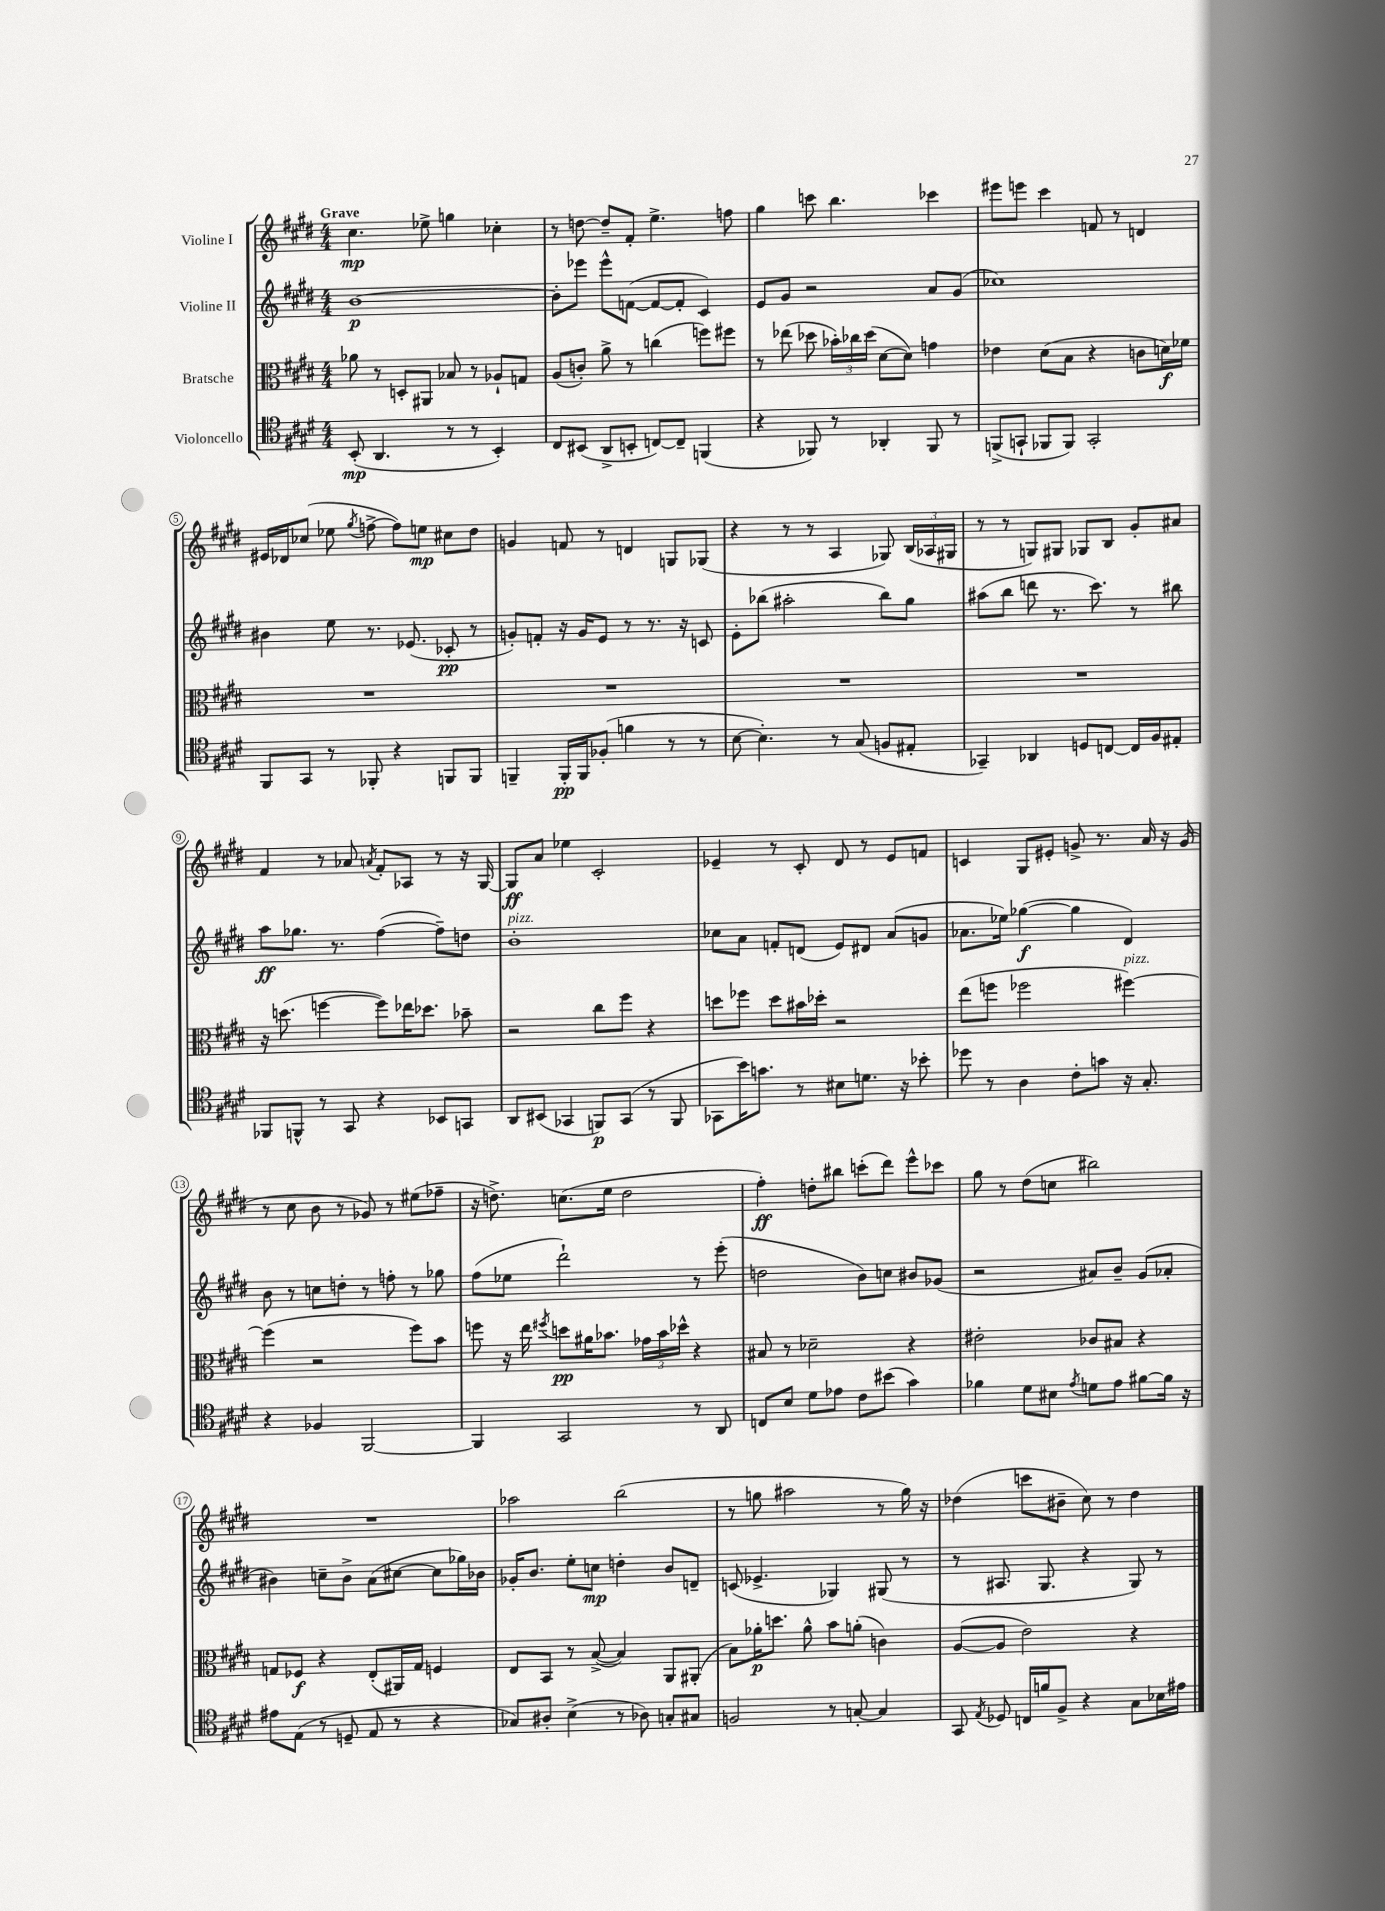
<<
\new StaffGroup <<
\new Staff = "s0" \with { instrumentName = "Violine I" } {
    \clef treble \key e \major \numericTimeSignature \time 4/4 \tempo "Grave"
    \autoBeamOff cis''4.\mp ees''8-> g''4 ces''4-. |
    r8 d''8~ d''8[-- fis'8]-. e''4.-> f''8 |
    gis''4 c'''8 b''4. ces'''4 |
    eis'''8[ e'''8] cis'''4 f'8 r8 d'4 |
    eis'16[ des'16 ces''8]( ees''8 \acciaccatura { gis''8 } f''8~-> f''8[) e''8]\mp cis''8[ dis''8] |
    g'4 f'8 r8 d'4 g8[ ges8]( |
    r4 r8 r8 a4 ges8) \tuplet 3/2 { b16[( aes16 gis16] } |
    r8 r8 g8[) gis8] ges8[ b8] gis'8[-. ais'8] |
    fis'4 r8 aes'8 \acciaccatura { a'8 } fis'8[-. aes8] r8 r16 gis16~ |
    gis8[\ff a'8] ees''4 cis'2-. |
    ees'4-- r8 cis'8-. dis'8 r8 ees'8[ f'8] |
    c'4 gis8[ eis'8]-. g'8-> r8. a'16 r16 g'16( |
    r8 cis''8 b'8 r8 ges'8) r8 eis''8[( fes''8]-- |
    r16 d''8.->) c''8.[( e''16] d''2 |
    fis''4-.\ff) d''8[-. bis''8] c'''8[-.( dis'''8]) e'''8[-^ ces'''8] |
    gis''8 r8 dis''8[( c''8] bis''2) |
    R1 |
    aes''2 b''2( |
    r8 g''8 ais''2 r8 g''16) r16 |
    des''4( c'''8[ bis'8]-- cis''8) r8 des''4 \bar "|." |
}
\new Staff = "s1" \with { instrumentName = "Violine II" } {
    \clef treble \key e \major \numericTimeSignature \time 4/4
    \autoBeamOff b'1~\p |
    b'8[-. ees'''8] ees'''8[-^ f'8]~( f'8[~ f'8]-. cis'4) |
    e'8[ gis'8] r2 a'8[ gis'8]( |
    ces''1) |
    bis'4 e''8 r8. ees'8.( ces'8-.\pp r8 |
    g'8[-.) f'8]-. r16 g'16[ e'8] r8 r8. r16 c'8 |
    e'8[-. bes''8]( ais''2-. bes''8[) gis''8] |
    ais''8[( b''8] d'''8 r8. cis'''8.) r8 bis''8 |
    a''8[\ff ges''8.] r8. fis''4~( fis''8[--) d''8] |
    b'1-.^\markup { \italic "pizz." } |
    ces''8[ a'8] f'8[-. d'8]( e'8[) dis'8] a'8[( g'8] |
    aes'8.[ ees''16]) ges''4~\f( ges''4 dis'4) |
    b'8 r8 c''8[ d''8]-. r8 f''8-. r8 ges''8 |
    fis''8[( ees''8] dis'''2-!) r8 e'''8-.( |
    d''2 b'8[) c''8] bis'8[ ges'8]( |
    r2 ais'8[) b'8]-- gis'8[( aes'8]-. |
    bis'4) c''8[-- bis'8]-> a'8[( cis''8]~ cis''8[ ges''16) bes'16] |
    ges'16[-. b'8.] e''8[-. c''8]\mp d''4-. b'8[ d'8]-- |
    c'8( ees'4.-> ges4) gis8( r8 |
    r8 ais8. gis8. r4 gis8) r8 \bar "|." |
}
\new Staff = "s2" \with { instrumentName = "Bratsche" } {
    \clef alto \key e \major \numericTimeSignature \time 4/4
    \autoBeamOff aes'8 r8 d8[-. ais,8] bes8 r8 aes8[-! g8] |
    a8[( c'8]-.) a'8-> r8 c''4( f''8[) fis''8] |
    r8 ees''8( des''8 \tuplet 3/2 { bes'16[-.) ces''16 des''16]( } dis'8[~ dis'8]) g'4 |
    ees'4 dis'8[( b8] r4 c'8[ d'16\f) fes'16] |
    R1 |
    R1 |
    R1 |
    R1 |
    r16 d''8.( f''4~ f''8[) ees''16 des''8.] bes'8-- |
    r2 cis''8[ fis''8] r4 |
    d''8[ fes''8] d''8[ bis'16 des''16]-. r2 |
    e''8[( f''8] fes''2 fis''4~^\markup { \italic "pizz." }) |
    fis''4( r2 fis''8[) b'8] |
    f''8 r16 e''16 \acciaccatura { fis''8 } d''8[\pp ais'16 bes'8.] \tuplet 3/2 { ges'16[ bes'16 des''16]-^ } r4 |
    bis8 r8 des'2-- r4 |
    eis'2-. ces'8[ bis8] r4 |
    g8[ fes8]\f r4 e8[-.( ais,16) g16] f4 |
    e8[ b,8] r8 b8~->( b4) a,8[ ais,8]-.( |
    b8[) aes'16-.\p d''8.] aes'8-^ b'8[ a'8]-.( c'4) |
    a8[~( a8] e'2) r4 \bar "|." |
}
\new Staff = "s3" \with { instrumentName = "Violoncello" } {
    \clef tenor \key e \major \numericTimeSignature \time 4/4
    \autoBeamOff b,8-.\mp( a,4. r8 r8 b,4-.) |
    cis8[ bis,8]( a,8[-> b,8]-. c8[~) c8]-- f,4( |
    r4 fes,8) r8 aes,4-. fes,8 r8 |
    f,8[->( g,8]-! fes,8[ fes,8]) g,2-. |
    fis,8[ gis,8] r8 fes,8-. r4 f,8[ f,8] |
    f,4-- f,16[-.\pp f,16 fes8]-.( f'4 r8 r8 |
    b8~ b4.-.) r8 gis8( f8[ eis8]-. |
    ges,4--) aes,4 d8[ c8]~ c16[ fis16 eis8]-. |
    fes,8[ f,8]-^ r8 gis,8 r4 bes,8[ g,8] |
    a,8[ bis,8]( ges,4 f,8[\p) ges,8]( r8 f,8 |
    ges,8[ b'16) g'8.] r8 bis8[ d'8.] r16 bes'8-. |
    des''8 r8 a4 cis'8[-. g'8] r16 gis8.-. |
    r4 fes4 fis,2~ |
    fis,4 gis,2 r8 a,8 |
    c8[ b8] dis'8[ ees'8] cis'8[ bis'8]( gis'4) |
    fes'4 dis'8[ bis8] \acciaccatura { e'8 } d'8[ e'8] fis'8[~ fis'16] r16 |
    eis'8[ e8]( r8 d8-- e8 r8 r4 |
    ges8[) ais8]-. b4->( r8 aes8) g8[-. gis8] |
    f2 r8 g8~-. g4 |
    gis,8 \acciaccatura { e8 } des8 c16[ f'16 fis8]-> r4 gis8[ bes16 eis'16] \bar "|." |
}
>>
>>
\layout { \context { \Score \override BarNumber.stencil = #(make-stencil-circler 0.1 0.3 ly:text-interface::print) } }
